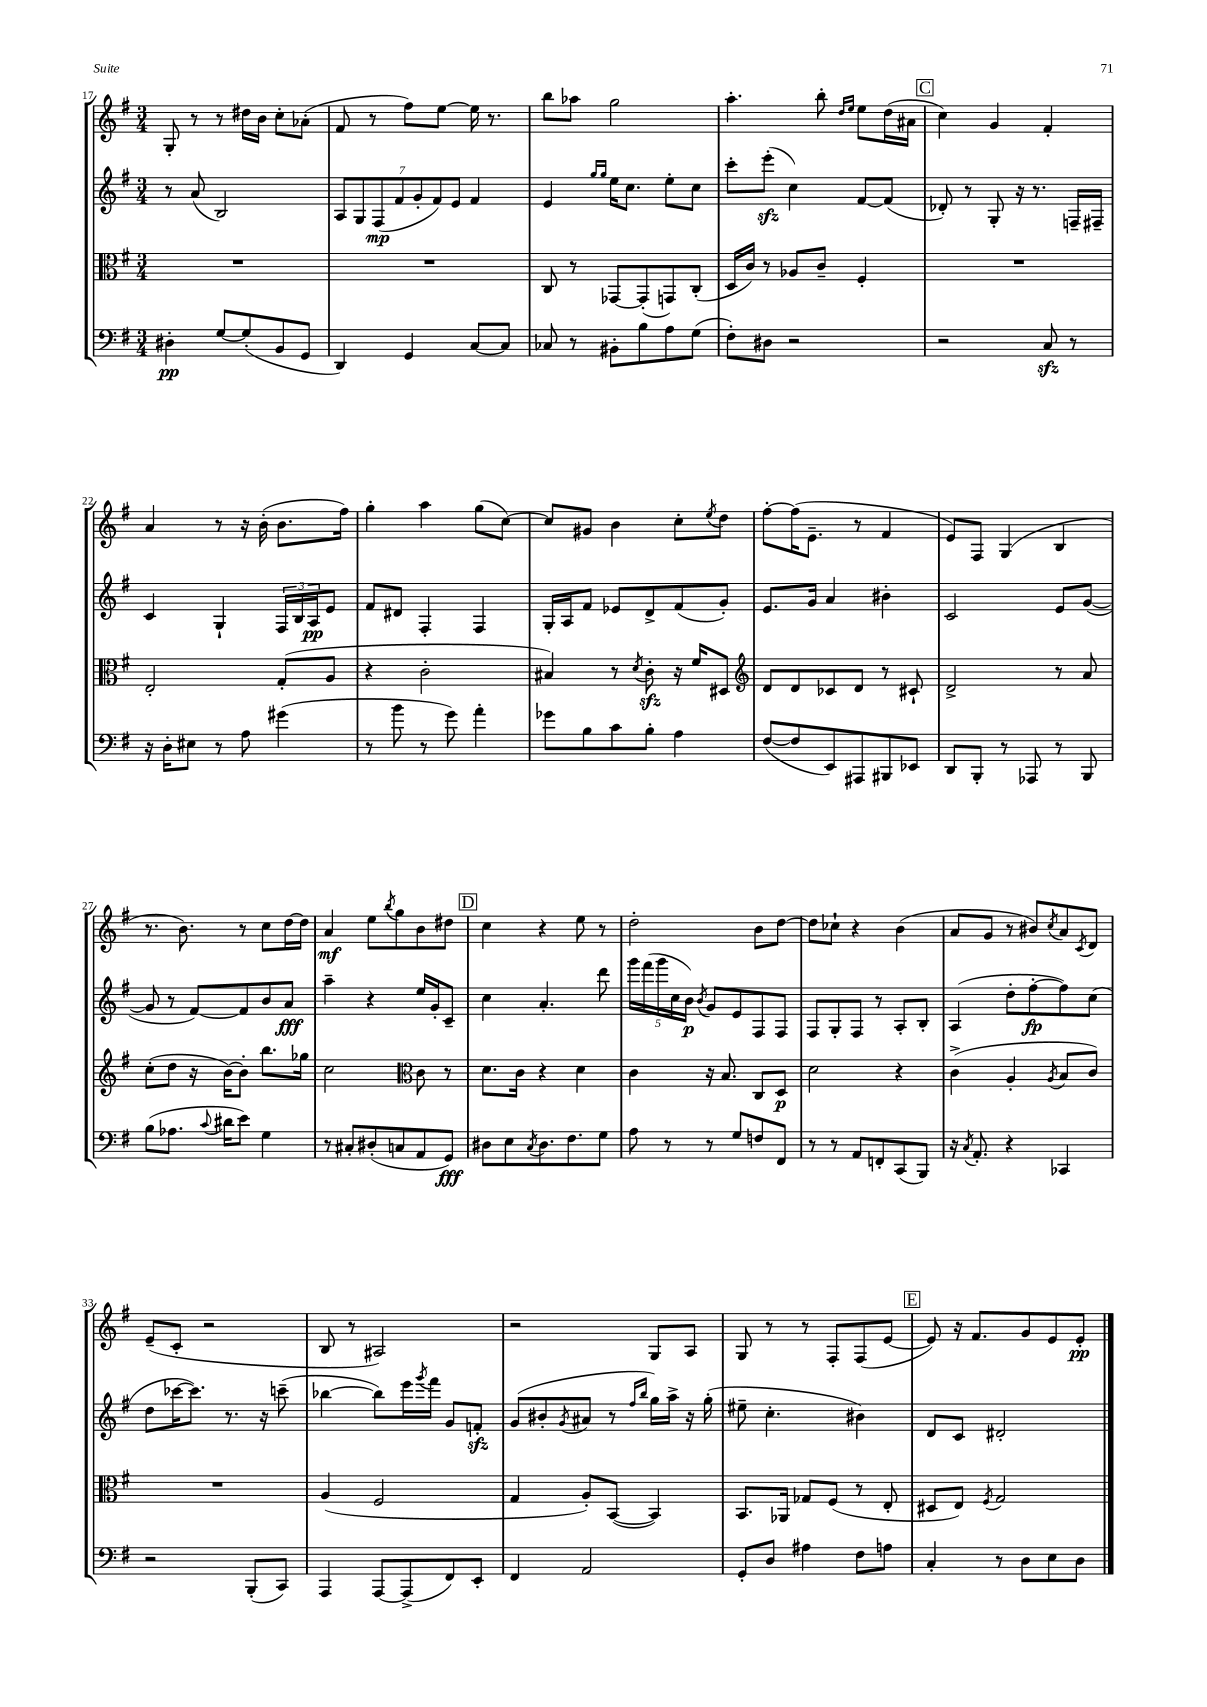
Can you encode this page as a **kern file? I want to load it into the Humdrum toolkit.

**kern	**dynam	**kern	**dynam	**kern	**dynam	**kern	**dynam
*part4	*part4	*part3	*part3	*part2	*part2	*part1	*part1
*staff4	*staff4	*staff3	*staff3	*staff2	*staff2	*staff1	*staff1
*clefF4	*	*clefC3	*	*clefG2	*	*clefG2	*
*k[f#]	*	*k[f#]	*	*k[f#]	*	*k[f#]	*
*M3/4	*	*M3/4	*	*M3/4	*	*M3/4	*
=17	=17	=17	=17	=17	=17	=17	=17
4D#X'\	pp	2.r	.	8r	.	8G'/	.
.	.	.	.	(8a/	.	8r	.
[8G/L	.	.	.	2B/)	.	8r	.
(8G'/]	.	.	.	.	.	16dd#X\LL	.
.	.	.	.	.	.	16b\JJ	.
8BB/	.	.	.	.	.	8cc'\L	.
8GG/J	.	.	.	.	.	(8a-X'\J	.
=18	=18	=18	=18	=18	=18	=18	=18
4DD/)	.	2.r	.	14A/L	.	8f#/	.
.	.	.	.	14G/	.	.	.
.	.	.	.	.	.	8r	.
.	.	.	.	(14F#/	mp	.	.
.	.	.	.	14f#/	.	.	.
4GG/	.	.	.	.	.	8ff#\L)	.
.	.	.	.	14g'/	.	.	.
.	.	.	.	14f#/)	.	.	.
.	.	.	.	.	.	[8ee\J	.
.	.	.	.	14e/J	.	.	.
[8C/L	.	.	.	4f#/	.	16ee\]	.
.	.	.	.	.	.	8.r	.
8C/J]	.	.	.	.	.	.	.
=19	=19	=19	=19	=19	=19	=19	=19
8C-X/	.	8C/	.	4e/	.	8bb\L	.
8r	.	8r	.	.	.	8aa-X\J	.
.	.	.	.	16qqgg/LL	.	.	.
.	.	.	.	16qqgg/JJ	.	.	.
8BB#X'\L	.	[8GG-X/L	.	16ee\KL	.	2gg\	.
.	.	.	.	8.cc\J	.	.	.
8B\	.	(8GG-'/]	.	.	.	.	.
8A\	.	8GGn/)	.	8ee'\L	.	.	.
(8G\J	.	(8C'/J	.	8cc\J	.	.	.
=20	=20	=20	=20	=20	=20	=20	=20
8F#'\L)	.	16D/LL	.	8ccc'\L	.	4.aa'\	.
.	.	16c/JJ)	.	.	.	.	.
8D#X\J	.	8r	.	(8eeezz'\J	.	.	.
2r	.	8A-X/L	.	4cc\)	.	.	.
.	.	8c~/J	.	.	.	8bb'\	.
.	.	.	.	.	.	16qqdd/LL	.
.	.	.	.	.	.	16qqee/JJ	.
.	.	4F#'/	.	[8f#/L	.	8ee\L	.
.	.	.	.	(8f#/J]	.	(16dd\L	.
.	.	.	.	.	.	16a#X\JJ	.
!!LO:REH:place=s1:t=C
=21	=21	=21	=21	=21	=21	=21	=21
2r	.	2.r	.	8d-X'/)	.	4cc\)	.
.	.	.	.	8r	.	.	.
.	.	.	.	8G'/	.	4g/	.
.	.	.	.	16r	.	.	.
.	.	.	.	8.r	.	.	.
8Czz/	.	.	.	.	.	4f#'/	.
8r	.	.	.	16Fn~/LL	.	.	.
.	.	.	.	16F#X~/JJ	.	.	.
!!LO:LB:g=z
=22	=22	=22	=22	=22	=22	=22	=22
16r	.	2E'/	.	4c/	.	4a/	.
16D'\KL	.	.	.	.	.	.	.
8E#X\J	.	.	.	.	.	.	.
8r	.	.	.	4G`/	.	8r	.
8A\	.	.	.	.	.	16r	.
.	.	.	.	.	.	(16b'\	.
(4g#X\	.	(8G'/L	.	24F#/LL	.	8.b\L	.
.	.	.	.	24B/	.	.	.
.	.	.	.	24A/J	pp	.	.
.	.	8A/J	.	8e/J	.	.	.
.	.	.	.	.	.	16ff#\Jk)	.
=23	=23	=23	=23	=23	=23	=23	=23
8r	.	4r	.	8f#/L	.	4gg'\	.
8b\	.	.	.	8d#X/J	.	.	.
8r	.	2c'\	.	4F#'/	.	4aa\	.
8g\)	.	.	.	.	.	.	.
4a'\	.	.	.	4F#/	.	(8gg\L	.
.	.	.	.	.	.	[8cc\J)	.
=24	=24	=24	=24	=24	=24	=24	=24
8g-X\L	.	4B#X/)	.	16G'/LL	.	8cc/L]	.
.	.	.	.	16A/J	.	.	.
8B\	.	.	.	8f#/J	.	8g#X/J	.
8c\	.	8r	.	8e-X/L	.	4b\	.
.	.	8qd/	.	.	.	.	.
8B'\J	.	8czz'\	.	8d^/	.	.	.
4A\	.	16r	.	(8f#/	.	8cc'\L	.
.	.	16f#/KL	.	.	.	.	.
.	.	.	.	.	.	8qee/	.
.	.	8D#X/J	.	8g'/J)	.	8dd\J	.
=25	=25	=25	=25	=25	=25	=25	=25
*	*	*clefG2	*	*	*	*	*
([8F#/L	.	8d/L	.	8.e/L	.	[8ff#'\L	.
8F#/]	.	8d/	.	.	.	(16ff#\K]	.
.	.	.	.	16g/Jk	.	8.e~\J	.
8EE/)	.	8c-X/	.	4a/	.	.	.
8AAA#X/	.	8d/J	.	.	.	8r	.
8BBB#X/	.	8r	.	4b#X'\	.	4f#/	.
8EE-X/J	.	8c#X`/	.	.	.	.	.
=26	=26	=26	=26	=26	=26	=26	=26
8DD/L	.	2d^/	.	2c/	.	8e/L)	.
8BBB'/J	.	.	.	.	.	8F#/J	.
8r	.	.	.	.	.	(4G/	.
8AAA-X/	.	.	.	.	.	.	.
8r	.	8r	.	8e/L	.	4B/	.
8BBB/	.	8a/	.	([8g/J	.	.	.
!!LO:LB:g=z
=27	=27	=27	=27	=27	=27	=27	=27
(8B\L	.	(8cc'\L	.	8g/]	.	8.r	.
8.A-X\J	.	8dd\J	.	8r	.	.	.
.	.	.	.	.	.	8.b\)	.
.	.	16r	.	[8f#/L)	.	.	.
8qqc/	.	.	.	.	.	.	.
16d#X\KL	.	[16b\KL)	.	.	.	.	.
8e\J)	.	8b'\J]	.	8f#/]	.	8r	.
4G\	.	8.bb\L	.	8b/	.	8cc\L	.
.	.	.	.	8a/J	fff	[16dd\L	.
.	.	16gg-X\Jk	.	.	.	16dd\JJ]	.
=28	=28	=28	=28	=28	=28	=28	=28
8r	.	2cc\	.	4aa~\	.	4a/	mf
8C#X'/L	.	.	.	.	.	.	.
(8D#X'/	.	.	.	4r	.	8ee\L	.
.	.	.	.	.	.	8qbb/	.
8Cn/	.	.	.	.	.	8gg\	.
*	*	*clefC3	*	*	*	*	*
8AA/	.	8c\	.	16ee/LL	.	8b\	.
.	.	.	.	16g'/J	.	.	.
8GG/J)	fff	8r	.	8c~/J	.	8dd#X\J	.
!!LO:REH:place=s1:t=D
=29	=29	=29	=29	=29	=29	=29	=29
8D#X\L	.	8.d\L	.	4cc\	.	4cc\	.
8E\	.	.	.	.	.	.	.
.	.	16c\Jk	.	.	.	.	.
8qC/	.	.	.	.	.	.	.
8.D#\	.	4r	.	4.a'/	.	4r	.
8.F#\	.	.	.	.	.	.	.
.	.	4d\	.	.	.	8ee\	.
8G\J	.	.	.	8ddd\	.	8r	.
=30	=30	=30	=30	=30	=30	=30	=30
8A\	.	4c\	.	20ggg\LL	.	2dd'\	.
.	.	.	.	(20fff#\	.	.	.
.	.	.	.	20ggg\	.	.	.
8r	.	.	.	.	.	.	.
.	.	.	.	20cc\	.	.	.
.	.	.	.	20b\JJ)	p	.	.
.	.	.	.	8qb/	.	.	.
8r	.	16r	.	8g/L	.	.	.
.	.	8.B/	.	.	.	.	.
8G/L	.	.	.	8e/	.	.	.
8Fn/	.	8C/L	.	8F#/	.	8b\L	.
8FF#/J	.	8D/J	p	8F#/J	.	[8dd\J	.
=31	=31	=31	=31	=31	=31	=31	=31
8r	.	2d\	.	8F#/L	.	8dd\L]	.
8r	.	.	.	8G'/	.	8cc-X`\J	.
8AA/L	.	.	.	8F#/J	.	4r	.
8FFn'/	.	.	.	8r	.	.	.
(8CC/	.	4r	.	8A'/L	.	(4b\	.
8BBB/J)	.	.	.	8B'/J	.	.	.
=32	=32	=32	=32	=32	=32	=32	=32
16r	.	(4c^\	.	(4A/	.	8a/L	.
8qC/	.	.	.	.	.	.	.
8.AA'/	.	.	.	.	.	.	.
.	.	.	.	.	.	8g/J	.
4r	.	4A'/	.	8dd'\L	.	8r	.
.	.	.	.	[8ff#'\	fp	8b#X/L)	.
.	.	8qA/	.	.	.	8qcc/	.
4CC-X/	.	8B/L	.	8ff#\])	.	8a/	.
.	.	.	.	.	.	8qc/	.
.	.	8c/J)	.	(8cc\J	.	8d/J	.
!!LO:LB:g=z
=33	=33	=33	=33	=33	=33	=33	=33
2r	.	2.r	.	8dd\L	.	(8e~/L	.
.	.	.	.	[16ccc-X\K	.	8c'/J	.
.	.	.	.	8.ccc-\J])	.	.	.
.	.	.	.	.	.	2r	.
.	.	.	.	8.r	.	.	.
(8BBB'/L	.	.	.	.	.	.	.
.	.	.	.	16r	.	.	.
8CC/J)	.	.	.	(8cccn~\	.	.	.
=34	=34	=34	=34	=34	=34	=34	=34
4AAA/	.	(4A/	.	[4bb-X\	.	8B/	.
.	.	.	.	.	.	8r	.
[8AAA/L	.	2F#/	.	8bb-\L])	.	2A#X/)	.
(8AAA^/]	.	.	.	16eee\L	.	.	.
.	.	.	.	8qggg/	.	.	.
.	.	.	.	16fff#\JJ	.	.	.
8FF#/)	.	.	.	8g/L	.	.	.
8EE'/J	.	.	.	8fnzz'/J	.	.	.
=35	=35	=35	=35	=35	=35	=35	=35
4FF#/	.	4G/	.	(8g/L	.	2r	.
.	.	.	.	8b#X'/	.	.	.
.	.	.	.	8qg/	.	.	.
2AA/	.	8A'/L)	.	8a#X/J	.	.	.
.	.	([8BB/J	.	8r	.	.	.
.	.	.	.	16qqff#/LL	.	.	.
.	.	.	.	16qqbb/JJ	.	.	.
.	.	4BB/])	.	16gg\LL)	.	8G/L	.
.	.	.	.	16aa^\JJ	.	.	.
.	.	.	.	16r	.	8A/J	.
.	.	.	.	(16gg'\	.	.	.
=36	=36	=36	=36	=36	=36	=36	=36
8GG'/L	.	8.BB/L	.	8ee#X~\	.	8G/	.
8D/J	.	.	.	4.cc'\	.	8r	.
.	.	16AA-X/Jk	.	.	.	.	.
4A#X\	.	8G-X/L	.	.	.	8r	.
.	.	(8F#/J	.	.	.	8F#'/L	.
8F#\L	.	8r	.	4b#X\)	.	(8F#/	.
8An\J	.	8E'/	.	.	.	[8e/J	.
!!LO:REH:place=s1:t=E
=37	=37	=37	=37	=37	=37	=37	=37
4C'/	.	8D#X/L	.	8d/L	.	8e/])	.
.	.	8E/J)	.	8c/J	.	16r	.
.	.	.	.	.	.	8.f#/L	.
.	.	8qF#/	.	.	.	.	.
8r	.	2G/	.	2d#X'/	.	.	.
8D\L	.	.	.	.	.	8g/	.
8E\	.	.	.	.	.	8e/	.
8D\J	.	.	.	.	.	8e'/J	pp
==	==	==	==	==	==	==	==
*-	*-	*-	*-	*-	*-	*-	*-
